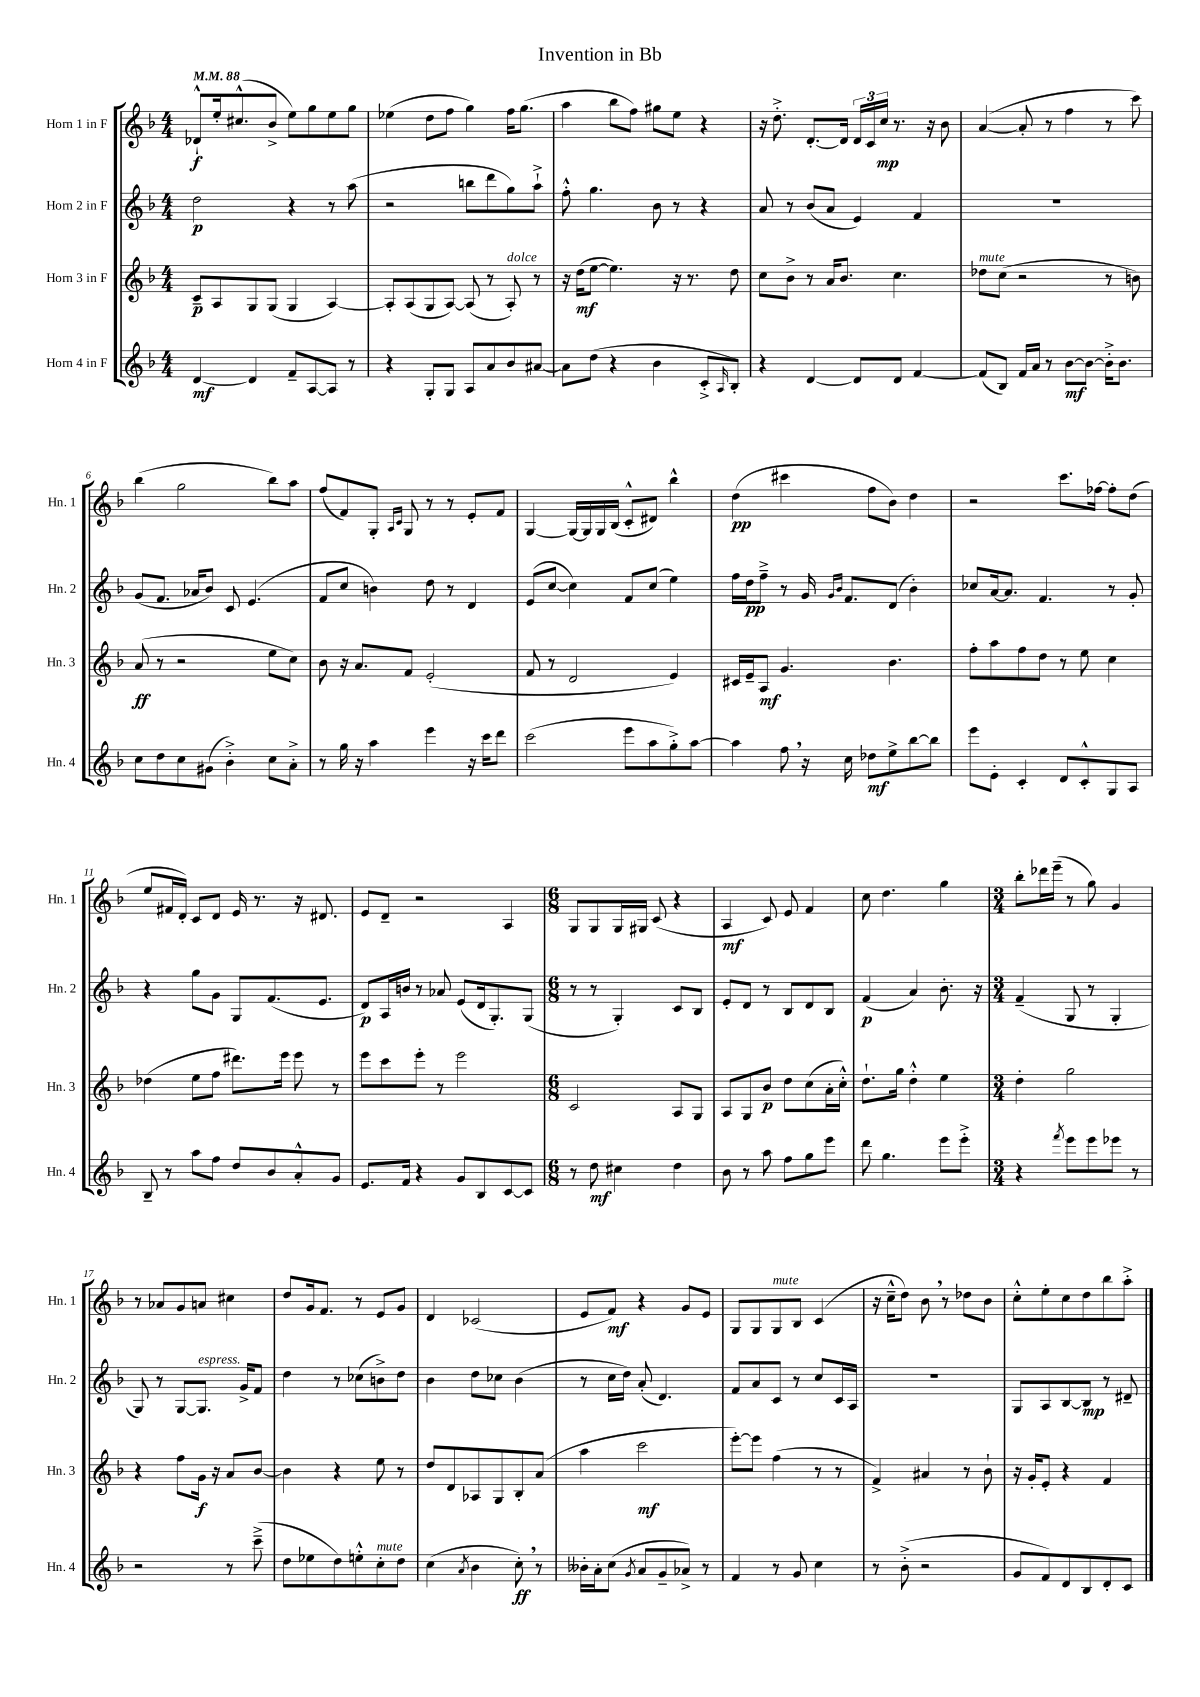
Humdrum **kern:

**kern	**dynam	**kern	**dynam	**kern	**dynam	**kern	**dynam
*part4	*part4	*part3	*part3	*part2	*part2	*part1	*part1
*staff4	*staff4	*staff3	*staff3	*staff2	*staff2	*staff1	*staff1
*I"Horn 4 in F	*	*I"Horn 3 in F	*	*I"Horn 2 in F	*	*I"Horn 1 in F	*
*I'Hn. 4	*	*I'Hn. 3	*	*I'Hn. 2	*	*I'Hn. 1	*
*clefG2	*	*clefG2	*	*clefG2	*	*clefG2	*
*k[b-]	*	*k[b-]	*	*k[b-]	*	*k[b-]	*
*M4/4	*	*M4/4	*	*M4/4	*	*M4/4	*
*MM88	*	*MM88	*	*MM88	*	*MM88	*
=1	=1	=1	=1	=1	=1	=1	=1
[4d/	mf	8c~/L	p	2dd\	p	8d-X`^^/L	f
.	.	8A/	.	.	.	16ee'/k	.
.	.	.	.	.	.	(8.cc#X^^/	.
4d/]	.	8G/	.	.	.	.	.
.	.	(8G/J	.	.	.	8b-^/J	.
8f~/L	.	4G/	.	4r	.	8ee\L)	.
[8A/	.	.	.	.	.	8gg\	.
8A/J]	.	[4A/)	.	8r	.	8ee\	.
8r	.	.	.	(8aa\	.	8gg\J	.
=2	=2	=2	=2	=2	=2	=2	=2
4r	.	8A'/L]	.	2r	.	(4ee-X\	.
.	.	(8A/	.	.	.	.	.
8G'/L	.	8G/	.	.	.	8dd\L	.
8G/J	.	[8A/J)	.	.	.	8ff\J	.
8A/L	.	(8A/]	.	8bbn\L	.	4gg\)	.
8a/	.	8r	.	8ddd\	.	.	.
!	!	!LO:TX:a:i:t=dolce	!	!	!	!	!
8b-/	.	8A'/)	.	8gg\)	.	16ff\KL	.
.	.	.	.	.	.	(8.gg\J	.
[8a#X/J	.	8r	.	8aa`^\J	.	.	.
=3	=3	=3	=3	=3	=3	=3	=3
8a#\L]	.	16r	.	8ff'^^\	.	4aa\	.
.	.	(16dd\KL	mf	.	.	.	.
(8dd\J	.	[8ee\J	.	4.gg\	.	.	.
4r	.	4.ee\])	.	.	.	8bb-\L	.
.	.	.	.	.	.	8ff\J)	.
4b-\	.	.	.	8b-\	.	8gg#X\L	.
.	.	16r	.	8r	.	8ee\J	.
.	.	8.r	.	.	.	.	.
8c'^/L	.	.	.	4r	.	4r	.
16qqA/	.	.	.	.	.	.	.
8B-'/J)	.	8dd\	.	.	.	.	.
=4	=4	=4	=4	=4	=4	=4	=4
4r	.	8cc\L	.	8a/	.	16r	.
.	.	.	.	.	.	8.dd'^\	.
.	.	8b-^\J	.	8r	.	.	.
[4d/	.	8r	.	(8b-/L	.	[8.d'/L	.
.	.	16a/KL	.	8a/J	.	.	.
.	.	8.b-/J	.	.	.	16d/Jk]	.
8d/L]	.	.	.	4e/)	.	24d/LL	.
.	.	.	.	.	.	24c/	.
.	.	.	.	.	.	24cc/JJ	mp
8d/J	.	4.cc\	.	.	.	8.r	.
[4f/	.	.	.	4f/	.	.	.
.	.	.	.	.	.	16r	.
.	.	.	.	.	.	8b-\	.
=5	=5	=5	=5	=5	=5	=5	=5
!	!	!LO:TX:a:i:t=mute	!	!	!	!	!
(8f/L]	.	8dd-X\L	.	1r	.	([4a/	.
8B-/J)	.	(8cc\J	.	.	.	.	.
16f/LL	.	2r	.	.	.	8a'/]	.
16a/JJ	.	.	.	.	.	.	.
8r	.	.	.	.	.	8r	.
[8b-\L	mf	.	.	.	.	4ff\	.
8b-\J_	.	.	.	.	.	.	.
16b-'^\KL]	.	8r	.	.	.	8r	.
8.b-\J	.	.	.	.	.	.	.
.	.	8bn\)	.	.	.	8ccc\)	.
!!LO:LB:g=z
=6	=6	=6	=6	=6	=6	=6	=6
8cc\L	.	(8a/	ff	(8g/L	.	(4bb-\	.
8dd\	.	8r	.	8.f/J	.	.	.
8cc\	.	2r	.	.	.	2gg\	.
.	.	.	.	16a-X/KL	.	.	.
(8g#X\J	.	.	.	8b-/J)	.	.	.
4b-'^\)	.	.	.	8c/	.	.	.
.	.	.	.	(4.e/	.	.	.
8cc\L	.	8ee\L	.	.	.	8bb-\L)	.
8a'^\J	.	8cc\J)	.	.	.	8aa\J	.
=7	=7	=7	=7	=7	=7	=7	=7
8r	.	8b-\	.	8f/L	.	(8ff/L	.
16gg\	.	16r	.	8cc/J	.	8f/)	.
16r	.	8.a/L	.	.	.	.	.
4aa\	.	.	.	4bn\)	.	8G'/J	.
.	.	.	.	.	.	16qqA/LL	.
.	.	.	.	.	.	16qqc/JJ	.
.	.	8f/J	.	.	.	8G/	.
4eee\	.	(2e'/	.	8dd\	.	8r	.
.	.	.	.	8r	.	8r	.
16r	.	.	.	4d/	.	8e'/L	.
16ccc\KL	.	.	.	.	.	.	.
8ddd\J	.	.	.	.	.	8f/J	.
=8	=8	=8	=8	=8	=8	=8	=8
(2ccc\	.	8f/	.	(8e/L	.	[4G/	.
.	.	8r	.	[8cc/J	.	.	.
.	.	2d/	.	4cc\])	.	16G/LL_	.
.	.	.	.	.	.	16G/]	.
.	.	.	.	.	.	16G/	.
.	.	.	.	.	.	(16B-/JJ	.
8eee\L	.	.	.	8f/L	.	8c'^^/L	.
8aa\	.	.	.	(8cc/J	.	8d#X/J)	.
8gg'^\)	.	4e/)	.	4ee\)	.	4bb-^^\	.
[8aa\J	.	.	.	.	.	.	.
=9	=9	=9	=9	=9	=9	=9	=9
4aa\]	.	16c#X/LL	.	16ff\LL	.	(4dd\	pp
.	.	16e~/J	.	16dd\J	pp	.	.
.	.	8A/J	mf	8ff~^\J	.	.	.
8ff,\	.	4.g/	.	8r	.	4ccc#X\	.
16r	.	.	.	16g/	.	.	.
.	.	.	.	16qqg/LL	.	.	.
.	.	.	.	16qqb-/JJ	.	.	.
16cc\	.	.	.	8.f/L	.	.	.
8dd-X\L	mf	.	.	.	.	8ff\L	.
8ee^\	.	4.b-\	.	(8d/J	.	8b-\J)	.
[8bb-\	.	.	.	4b-'\)	.	4dd\	.
8bb-\J]	.	.	.	.	.	.	.
=10	=10	=10	=10	=10	=10	=10	=10
8eee\L	.	8ff'\L	.	8cc-X/L	.	2r	.
8e'\J	.	8aa\	.	[16a/k	.	.	.
.	.	.	.	8.a/J]	.	.	.
4c'/	.	8ff\	.	.	.	.	.
.	.	8dd\J	.	4.f/	.	.	.
8d/L	.	8r	.	.	.	8.ccc\L	.
8c'^^/	.	8ee\	.	.	.	.	.
.	.	.	.	.	.	[16ff-X\Jk	.
8G/	.	4cc\	.	8r	.	8ff-'\L]	.
8A/J	.	.	.	8g'/	.	(8dd\J	.
!!LO:LB:g=z
=11	=11	=11	=11	=11	=11	=11	=11
8B-~/	.	(4dd-X\	.	4r	.	8ee/L	.
8r	.	.	.	.	.	16f#X/L	.
.	.	.	.	.	.	16d'/JJ)	.
8aa\L	.	8ee\L	.	8gg\L	.	8c/L	.
8ff\J	.	8ff\J	.	8g\J	.	8d/J	.
8dd/L	.	8.ddd#X\L)	.	8G/L	.	16e/	.
.	.	.	.	.	.	8.r	.
8b-/	.	.	.	(8.f/	.	.	.
.	.	16eee\Jk	.	.	.	.	.
8a'^^/	.	8eee\	.	.	.	16r	.
.	.	.	.	8.e/J	.	8.d#X/	.
8g/J	.	8r	.	.	.	.	.
=12	=12	=12	=12	=12	=12	=12	=12
8.e/L	.	8eee\L	.	8d/L)	p	8e/L	.
.	.	8ccc\	.	16A/L	.	8d~/J	.
16f/Jk	.	.	.	16bn/JJ	.	.	.
4r	.	8eee'\J	.	8r	.	2r	.
.	.	8r	.	8a-X/	.	.	.
8g/L	.	2eee\	.	(8e/L	.	.	.
8B-/	.	.	.	16d/k	.	.	.
.	.	.	.	8.G'/)	.	.	.
[8c/	.	.	.	.	.	4A/	.
8c/J]	.	.	.	(8G/J	.	.	.
=13	=13	=13	=13	=13	=13	=13	=13
*M6/8	*	*M6/8	*	*M6/8	*	*M6/8	*
8r	.	2c/	.	8r	.	8G/L	.
8dd\	mf	.	.	8r	.	8G/	.
4cc#X\	.	.	.	4G'/)	.	16G/L	.
.	.	.	.	.	.	16G#X/JJ	.
.	.	.	.	.	.	(8c/	.
4dd\	.	8A/L	.	8c/L	.	4r	.
.	.	8G/J	.	8B-/J	.	.	.
=14	=14	=14	=14	=14	=14	=14	=14
8b-\	.	8A/L	.	8e'/L	.	4A/	mf
8r	.	8G/	.	8d/J	.	.	.
8aa\	.	8b-/J	p	8r	.	8c/)	.
8ff\L	.	8dd\L	.	8B-/L	.	8e/	.
8gg\	.	(8cc\	.	8d/	.	4f/	.
8eee\J	.	16a'\L	.	8B-/J	.	.	.
.	.	16cc'^^\JJ)	.	.	.	.	.
=15	=15	=15	=15	=15	=15	=15	=15
8ddd\	.	8.dd`\L	.	(4f/	p	8cc\	.
4.gg\	.	.	.	.	.	4.dd\	.
.	.	16gg\Jk	.	.	.	.	.
.	.	4dd'^^\	.	4a/)	.	.	.
8eee\L	.	4ee\	.	8.b-'\	.	4gg\	.
8eee'^\J	.	.	.	.	.	.	.
.	.	.	.	16r	.	.	.
=16	=16	=16	=16	=16	=16	=16	=16
*M3/4	*	*M3/4	*	*M3/4	*	*M3/4	*
4r	.	4dd'\	.	(4f~/	.	8bb-'\L	.
.	.	.	.	.	.	16ddd-X\L	.
.	.	.	.	.	.	(16eee~\JJ	.
8qfff/	.	.	.	.	.	.	.
8eee\L	.	2gg\	.	8G/	.	8r	.
8eee\	.	.	.	8r	.	8gg\)	.
8eee-X\J	.	.	.	4G'/	.	4g/	.
8r	.	.	.	.	.	.	.
!!LO:LB:g=z
=17	=17	=17	=17	=17	=17	=17	=17
2r	.	4r	.	8G/)	.	8r	.
.	.	.	.	8r	.	8a-X/L	.
.	.	8ff\L	.	[8G/L	.	8g/	.
!	!	!	!	!LO:TX:a:i:t=espress.	!	!	!
.	.	16g\Jk	f	8.G/J]	.	8an/J	.
.	.	16r	.	.	.	.	.
8r	.	8a/L	.	.	.	4cc#X\	.
.	.	.	.	16g^/KL	.	.	.
(8ccc~^\	.	[8b-/J	.	8f/J	.	.	.
=18	=18	=18	=18	=18	=18	=18	=18
8dd\L	.	4b-\]	.	4dd\	.	8dd/L	.
8ee-X\	.	.	.	.	.	16g/k	.
.	.	.	.	.	.	8.f/J	.
8dd\)	.	4r	.	8r	.	.	.
8een'^^\	.	.	.	(8cc-X\L	.	8r	.
!LO:TX:a:i:t=mute	!	!	!	!	!	!	!
8cc'\	.	8ee\	.	8bn^\)	.	8e/L	.
8dd\J	.	8r	.	8dd\J	.	8g/J	.
=19	=19	=19	=19	=19	=19	=19	=19
(4cc\	.	8dd/L	.	4b-\	.	4d/	.
.	.	8d/	.	.	.	.	.
8qa/	.	.	.	.	.	.	.
4b-\	.	8A-X/	.	8dd\L	.	(2c-X/	.
.	.	8G/	.	8cc-X\J	.	.	.
8cc',\)	ff	8B-'/	.	(4b-\	.	.	.
8r	.	(8a/J	.	.	.	.	.
=20	=20	=20	=20	=20	=20	=20	=20
16b--X'\LL	.	4aa\	.	8r	.	8e/L	.
16a'\J	.	.	.	.	.	.	.
(8cc\J	.	.	.	16cc\LL	.	8f/J)	mf
.	.	.	.	16dd\JJ)	.	.	.
8qg/	.	.	.	.	.	.	.
8a/L	.	2ccc\	mf	(8a'/	.	4r	.
8g~/	.	.	.	4.d/)	.	.	.
8a-X^/J)	.	.	.	.	.	8g/L	.
8r	.	.	.	.	.	8e/J	.
=21	=21	=21	=21	=21	=21	=21	=21
4f/	.	[8eee'\L)	.	8f/L	.	8G/L	.
.	.	8eee\J]	.	8a/	.	8G/	.
!	!	!	!	!	!	!LO:TX:a:i:t=mute	!
8r	.	(4ff\	.	8c/J	.	8G/	.
8g/	.	.	.	8r	.	8B-/J	.
4cc\	.	8r	.	8cc/L	.	(4c/	.
.	.	8r	.	16c/L	.	.	.
.	.	.	.	16A/JJ	.	.	.
=22	=22	=22	=22	=22	=22	=22	=22
8r	.	4f^/)	.	2.r	.	16r	.
.	.	.	.	.	.	16cc~^^\KL	.
(8b-'^\	.	.	.	.	.	8dd\J)	.
2r	.	4a#X/	.	.	.	8b-,\	.
.	.	.	.	.	.	8r	.
.	.	8r	.	.	.	8dd-X\L	.
.	.	8b-`\	.	.	.	8b-\J	.
=23	=23	=23	=23	=23	=23	=23	=23
8g/L	.	16r	.	8G/L	.	8cc'^^\L	.
.	.	16g'/KL	.	.	.	.	.
8f/)	.	8e'/J	.	8A/	.	8ee'\	.
8d/	.	4r	.	[8B-/	.	8cc\	.
8B-/	.	.	.	8B-/J]	mp	8dd\	.
8d'/	.	4f/	.	8r	.	8bb-\	.
8c/J	.	.	.	8d#X~/	.	8aa'^\J	.
==	==	==	==	==	==	==	==
*-	*-	*-	*-	*-	*-	*-	*-
